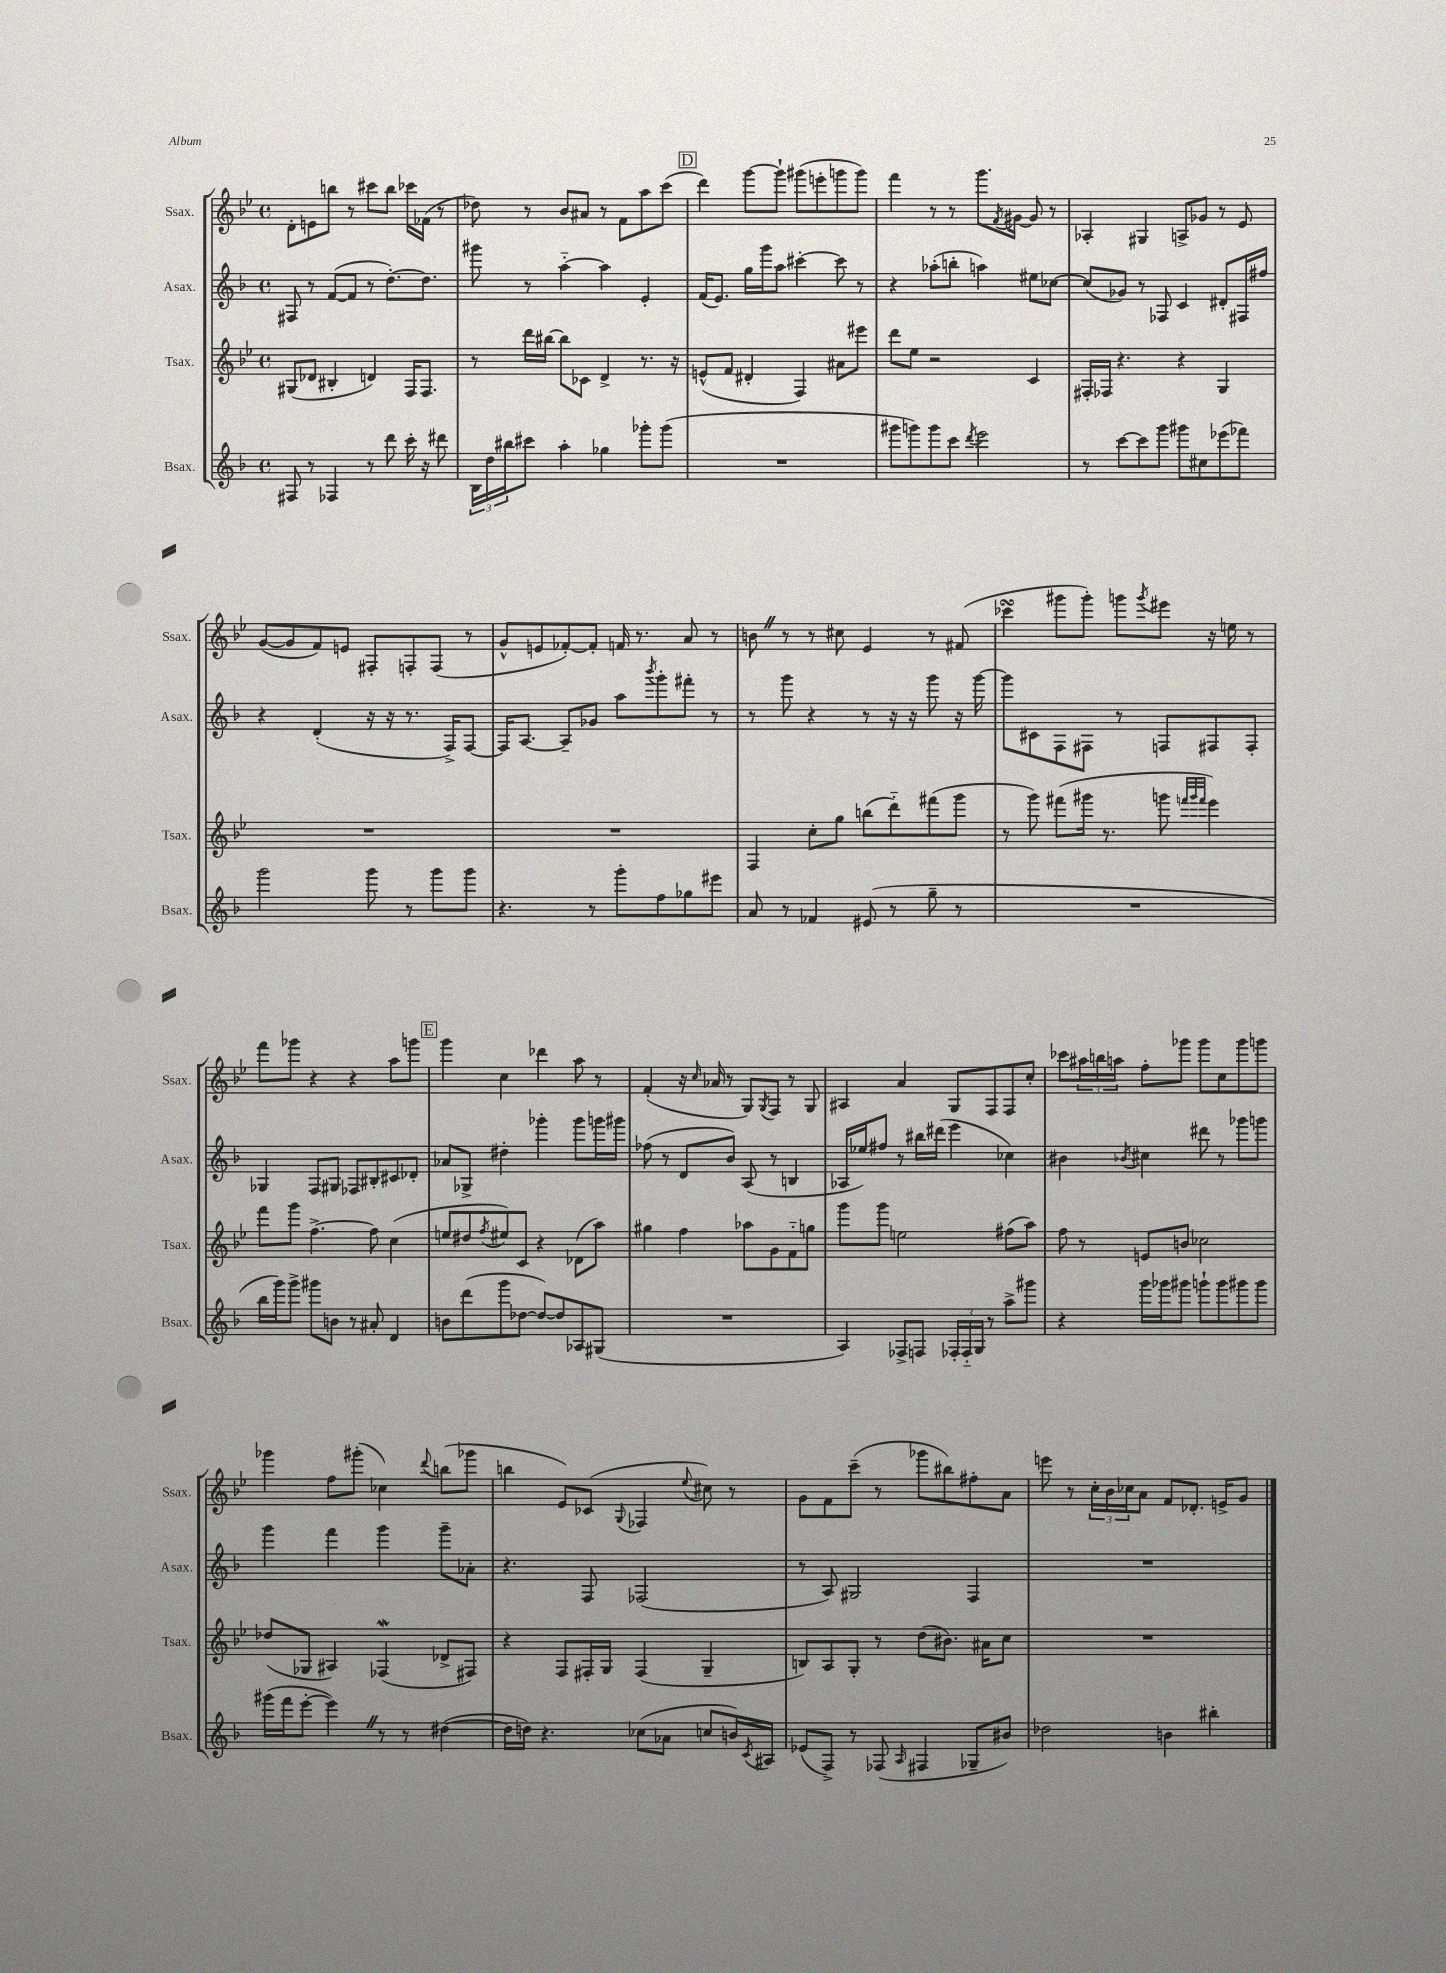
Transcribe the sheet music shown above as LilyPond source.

<<
\new StaffGroup <<
\new Staff = "s0" \with { instrumentName = "Ssax." shortInstrumentName = "Ssax." } {
    \clef treble \key bes \major \defaultTimeSignature \time 4/4
    d'8-. e'8 b''8 r8 cis'''8 b''8 ces'''16 fes'16( r8 |
    des''8) r8 bes'8 ais'8 r8 f'8 a''8 c'''8( |
    \mark \markup { \box "D" } d'''4) g'''8~ g'''8-! gis'''8( e'''8-. g'''8 g'''8) |
    f'''4 r8 r8 g'''8. \acciaccatura { f'8 } gis'16~ gis'8 r8 |
    aes4-. gis4 a8-> ges'8 r8 ees'8 |
    g'8~( g'8 f'8) e'8 fis8-. f8-. f8( r8 |
    g'8-^ e'8 fes'8~-.) fes'8-. f'16 r8. a'8 r8 |
    b'8 \once \override BreathingSign.text = \markup { \musicglyph "scripts.caesura.straight" } \breathe r8 r8 cis''8 ees'4 r8 fis'8( |
    ces'''4\turn gis'''8 gis'''8-.) g'''8 \acciaccatura { g'''8 } eis'''8 r16 e''16 r8 |
    f'''8 ges'''8 r4 r4 a''8 g'''8 |
    \mark \markup { \box "E" } g'''4 c''4 des'''4 a''8 r8 |
    f'4-.( r16 \grace { c''16 } aes'16 r8 g8) \acciaccatura { g8 } f8 r8 g8 |
    ais4 a'4 g8 f8 f8 c''8-. |
    ces'''8 \tuplet 3/2 { ais''16 b''16 a''16 } f''8-. ges'''8 ges'''8 c''8 ges'''8 g'''8 |
    ges'''4 f''8 gis'''8-.( ces''4) \appoggiatura { d'''8 } b''8( ges'''8 |
    b''4 ees'8) ces'8( \appoggiatura { g8 } fes4 \appoggiatura { ees''8 } cis''8) r8 |
    g'8 f'8 c'''8--( r8 ges'''8 bis''8) fis''8-. a'8 |
    e'''8 r8 \tuplet 3/2 { c''16-. bes'16 ces''16 } a'8 f'8 des'8.-. e'16-> g'8 \bar "|." |
}
\new Staff = "s1" \with { instrumentName = "Asax." shortInstrumentName = "Asax." } {
    \clef treble \key f \major \defaultTimeSignature \time 4/4
    fis8 r8 f'8~( f'8 r8 d''8.~-.) d''8. |
    gis'''8 r8 a''4~-_ a''4 e'4-. |
    \mark \markup { \box "D" } f'16( e'8.) g''16 g'''16 a''8 cis'''4~-. cis'''8 r8 |
    r4 aes''8-.( b''8-. a''4) eis''8 ces''8~ |
    ces''8( ges'8) r8 fes8 c'4 dis'8-. fis16 fis''16 |
    r4 d'4-.( r16 r16 r8. f16->) f8~ |
    f16 a8.~ a8-- ges'8 a''8 \acciaccatura { bes'''8 } g'''8-. fis'''8-. r8 |
    r8 g'''8 r4 r8 r16 r16 g'''8 r16 g'''16~ |
    g'''8 cis'8 f8 fis8 r8 f8 fis8 fis8-. |
    ges4 f8 gis8 fes8 bis8-. cis'8 des'8-. |
    \mark \markup { \box "E" } aes'8 ges8-> dis''4-. ges'''4-. ges'''8 g'''16 gis'''16 |
    fes''8( r8 d'8 bes'8) a8( r8 b4 |
    aes16 ees''16) fis''8 r8 bis''16 dis'''16( e'''4 ces''4) |
    bis'4 \acciaccatura { bes'8 } cis''4 dis'''8 r8 ges'''8 g'''8 |
    g'''4 f'''4 g'''4 g'''8-- aes'8-. |
    r4. f8 fes2( |
    r8 a8) gis2 f4 |
    R1 \bar "|." |
}
\new Staff = "s2" \with { instrumentName = "Tsax." shortInstrumentName = "Tsax." } {
    \clef treble \key bes \major \defaultTimeSignature \time 4/4
    gis8( des'8 bis4-. d'4) f16 f8. |
    r8 d'''16 bis''16~ bis''8 ces'8 d'4-> r8. r16 |
    \mark \markup { \box "D" } e'8-^( f'8 dis'4-. f4) ais'8 eis'''8 |
    d'''8 ees''8 r2 c'4 |
    fis16-. fes16 r4. r4 g4 |
    R1 |
    R1 |
    f4 c''8-. g''8 b''8( d'''8-_) fis'''8( g'''8 |
    r8 g'''8) fis'''8( gis'''16 r8. g'''8 \grace { f'''32 g'''32 f'''32 } ees'''4) |
    f'''8 g'''8 f''4.~-> f''8 c''4( |
    \mark \markup { \box "E" } e''8 dis''8 \acciaccatura { f''8 } eis''8) c'8 r4 des'8( a''8) |
    gis''4 f''4 aes''8 g'8 f'8-_ g''8 |
    g'''8 g'''8 e''2 fis''8( a''8) |
    f''8 r8 e'8 b'8 ces''2 |
    des''8( ges8 ais4) fes4\mordent( des'8-> fis8) |
    r4 f8 fis16-. g16 fis4( g4-- |
    b8) a8 g8-. r8 d''8( bis'8.) ais'16 c''8 |
    R1 \bar "|." |
}
\new Staff = "s3" \with { instrumentName = "Bsax." shortInstrumentName = "Bsax." } {
    \clef treble \key f \major \defaultTimeSignature \time 4/4
    fis8 r8 fes4 r8 d'''8 c'''16-. r16 dis'''8 |
    \tuplet 3/2 { bes16 d''16 bis''16 } cis'''8 a''4-. ges''4 ges'''8-. ges'''8( |
    \mark \markup { \box "D" } R1 |
    gis'''8 g'''8) g'''8 c'''8 \acciaccatura { d'''8 } e'''2 |
    r8 c'''8~ c'''8 g'''8 gis'''8 cis''8 ees'''8( fes'''8) |
    g'''2 g'''8 r8 g'''8 g'''8 |
    r4. r8 g'''8-. f''8 ges''8 eis'''8 |
    a'8 r8 fes'4 eis'8( r8 g''8-- r8 |
    R1 |
    bes''16 g'''16) g'''8-> gis'''8 b'8 r8 ais'8-. d'4 |
    \mark \markup { \box "E" } b'8 d'''8( g'''8 des''8~ des''8~) des''8 aes8 gis8( |
    R1 |
    a4) fes8-> f8 \tuplet 3/2 { fes16-. fes16-_ g16 } r8 a''8-> gis'''8 |
    r4 g'''16 ges'''16 gis'''8 g'''8-! g'''8 gis'''8 gis'''8 |
    gis'''16( f'''16 e'''8~-. e'''4) \once \override BreathingSign.text = \markup { \musicglyph "scripts.caesura.straight" } \breathe r8 r8 dis''4~( |
    dis''16 d''16) r4. ces''8( aes'8 c''8 b'16) \acciaccatura { c'8 } ais16 |
    ees'8( f8->) r8 fes8( \grace { a16 } fis4 ges8-- bis'8) |
    des''2 b'4 bis''4-. \bar "|." |
}
>>
>>
\layout { \context { \Score \remove "Bar_number_engraver" } }
